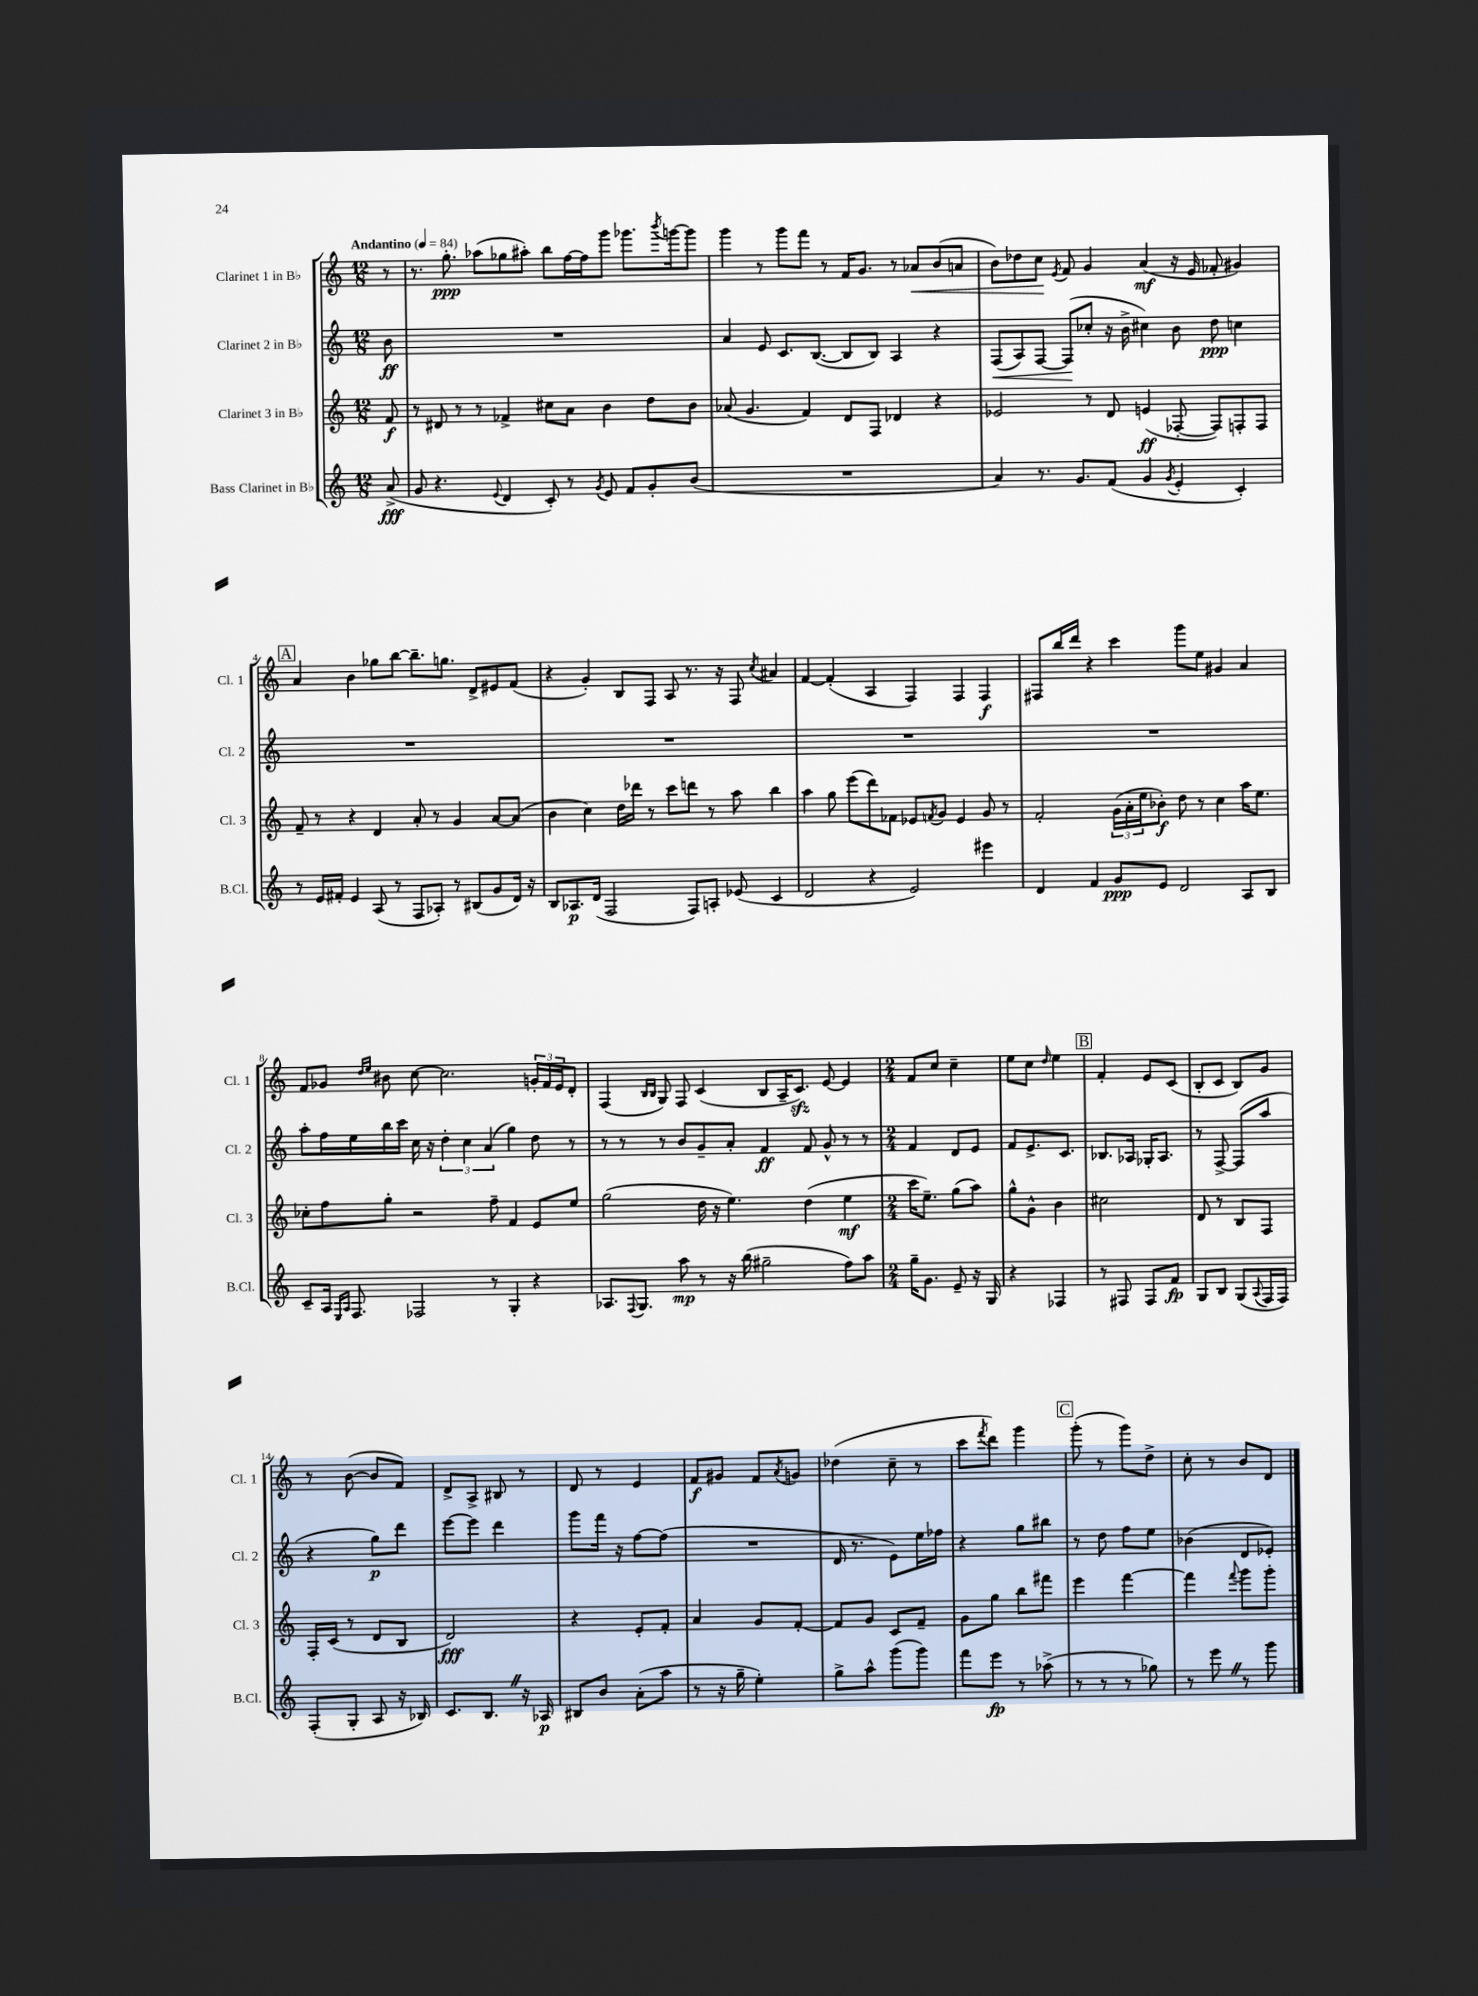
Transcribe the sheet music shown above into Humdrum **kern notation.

**kern	**kern	**kern	**kern
*staff4	*staff3	*staff2	*staff1
*clefG2	*clefG2	*clefG2	*clefG2
*k[]	*k[]	*k[]	*k[]
*M12/8	*M12/8	*M12/8	*M12/8
*MM84	*MM84	*MM84	*MM84
(8a^/	8f/	8b\	8r
=	=	=	=
8g/	8r	1.r	8.r
4.r	8d#/	.	.
.	.	.	8.gg'\
.	8r	.	.
.	8r	.	(8aa-\L
8qqe/	.	.	.
4d/	4f-^/	.	8gg-\
.	.	.	8aa#'\J)
8c'/)	8cc#\L	.	8bb\L
8r	8a\J	.	[16ff\L
.	.	.	16ff\]J
8qg/	.	.	.
8e/	4b\	.	8ggg\J
8f/L	.	.	8.ggg-\L
8g'/	8dd\L	.	.
.	.	.	8qbbb/
.	.	.	[16ggg\k
(8b/J	8b\J	.	8ggg\]J
=	=	=	=
1.r	(8a-/	4a/	4ggg\
.	4.g/	.	.
.	.	8e/	8r
.	.	8.c/L	8ggg\L
.	4f/)	.	8fff\J
.	.	([8.B/J	.
.	.	.	8r
.	8d/L	8B/]L	16f/LK
.	.	.	8.g/J
.	8F/J	8B/J)	.
.	4d-/	4A/	8r
.	.	.	8a-/L
.	4r	4r	(8b/
.	.	.	8a/J
=	=	=	=
4a/)	2e-/	(8F/L	8b\L)
.	.	8A/)	8dd-\
8.r	.	[8F/J	8cc\J
.	.	.	8qe/
.	.	(8F/]L	8f/
8.g/L	.	.	.
.	8r	8cc-'/J	4g/
(8f/J	8d/	16r	.
.	.	16b^\	.
4g/	(4e/	4cc#\)	(4a/
8qg/	.	.	.
4e'/	[8F-'/	8b\	16r
.	.	.	16e/
.	8F-/]L)	8dd\	8f-'/
4c'/)	8F'/	4cc\	4g#/)
.	8F/J	.	.
=	=	=	=
8r	8f~/	1.r	4a/
16e/LL	8r	.	.
16f#'/JJ	.	.	.
4e/	4r	.	4b\
(8A/	4d/	.	8gg-\L
8r	.	.	[8bb\J
8F/L	8a'/	.	8.bb~\]L
8A-'/J)	8r	.	.
.	.	.	8.gg\J
8r	4g/	.	.
(8B#/L	.	.	8d^/L
8g/	[8a/L	.	8e#/
16d/Jk)	(8a/]J	.	(8f/J
16r	.	.	.
=	=	=	=
8B/L	4b\	1.r	4r
8.A-/	.	.	.
.	4cc\)	.	4g'/)
(16d/Jk	.	.	.
2F/	.	.	.
.	16dd\LL	.	8B/L
.	16ddd-\JJ	.	.
.	8r	.	8F/J
.	8ccc\L	.	8A/
8F/L)	8ddd\J	.	8.r
8A'/J	8r	.	.
.	.	.	16r
(8e-/	8aa\	.	8F/
.	.	.	8qcc/
4c/	4bb\	.	4a#/
=	=	=	=
2d/	4aa\	1.r	[4f/
.	8gg\	.	(4f'/]
.	(8eee\L	.	.
4r	8ddd\)	.	4A/
.	8f-\J	.	.
2e/)	8e-/L	.	4F/)
.	8qf/	.	.
.	8g/J	.	.
.	4e-/	.	4F/
4eee#\	8g/	.	4F/
.	8r	.	.
=	=	=	=
4d/	2f'/	1.r	8F#/L
.	.	.	16bb/L
.	.	.	16ddd/JJ
4f/	.	.	4r
8g/L	(24g\LL	.	4ccc\
.	24a'\	.	.
.	24ee\J	.	.
8e/J	8b-'\J)	.	.
2d/	8dd\	.	8ggg\L
.	8r	.	8ee\J
.	4cc\	.	4g#/
8A/L	16aa\LK	.	4a/
.	8.ee\J	.	.
8B/J	.	.	.
=	=	=	=
8c~/L	8cc-'\L	8aa'\L	8f/L
16A/Jk	8ff\	16ff\L	8g-/J
16qqE/LL	.	.	.
16qqA/JJ	.	.	.
8.F/	.	16ee\	.
.	.	.	16qqdd/LL
.	.	.	16qqee/JJ
.	8gg'\J	16bb\	8b#\
.	.	16ccc\JJ	.
2F-/	2r	16cc\	[8cc\
.	.	16r	.
.	.	6dd'\	2.cc\]
.	.	6cc\	.
.	.	(6a/	.
8r	8ff~\	.	.
4G'/	4f/	4gg\)	.
4r	8e/L	8dd\	24g'/LL
.	.	.	24f/
.	.	.	24e/J
.	8ee/J	8r	8d'/J
=	=	=	=
8.A-/L	(2gg\	8r	(4F/
.	.	8r	.
8qqF/	.	.	.
8.G/J	.	.	.
.	.	.	16qqB/LL
.	.	.	16qqB/JJ
.	.	8r	8G/)
8aa\	.	8b/L	8F/
8r	16dd\	8g~/	(4c/
.	16r	.	.
16r	4.ee\)	8a'/J	.
(16bb\	.	.	.
2gg#~\	.	4f/	8B/L
.	.	.	16A~/K
.	.	.	8.c/J)
.	(4dd\	8f/	.
.	.	8g^^/	[8e/
8ff\L)	4ee\	8r	4e/]
8aa\J	.	8r	.
=	=	=	=
*M2/4	*M2/4	*M2/4	*M2/4
16gg~\LK	16ccc\LK	4f/	8f/L
8.g\J	8.ee~\J)	.	.
.	.	.	8cc/J
8e~/	(8gg\L	8d/L	4cc~\
16r	8aa\J)	8e/J	.
16G/	.	.	.
=	=	=	=
4r	8gg^^\L	8f/L	8ee\L
.	8g^^\J	8.e^/	8cc\J
.	.	.	16qqdd/
4F-/	4b\	.	4ee\
.	.	8.c/J	.
=	=	=	=
8r	2cc#\	8.B-/L	4f'/
8F#/	.	.	.
.	.	16A-/Jk	.
8F#/L	.	16G-'/LK	8e/L
.	.	8.A-/J	.
8f/J	.	.	(8c/J
=	=	=	=
8G/L	8d/	8r	8B'/L
8B/J	8r	[8F^/	8c/J
(8G/L	8B/L	(8F/]L	8B/L)
8qqA/	.	.	.
16F/L	8F/J	8aa/J	8g/J
16F/JJ)	.	.	.
=	=	=	=
(8F'/L	16F'/LL	4r	8r
.	(16c/JJ	.	.
8G'/J	8r	.	([8b\
8A/	8d/L	8gg\L)	8b/]L
16r	8B/J	8ddd\J	8f/J)
16B-/)	.	.	.
=	=	=	=
8.c/L	2d/)	[8eee\L	8d^/L
.	.	8eee\]J	8A^/J
8.B/J	.	.	.
.	.	4ddd\	8B#/
16r	.	.	8r
16A-/	.	.	.
=	=	=	=
8B#/L	4r	8ggg\L	8d/
8b/J	.	16fff\Jk	8r
.	.	16r	.
(8a'\L	8e'/L	[8ff\L	4e/
8aa\J	8f'/J	(8ff\]J	.
=	=	=	=
8r	4a/	2r	8f/L
16r	.	.	8g#/J
16gg~\	.	.	.
4ee'\)	8g/L	.	8f/L
.	.	.	8qa/
.	[8f'/J	.	8g/J
=	=	=	=
8gg^\L	8f/]L	16d/	(4dd-\
.	.	8.r	.
8aa^^\J	8g/J	.	.
(8ggg\L	8c/L	8e\L)	8cc~\
8ggg\J)	8f~/J	16ee\L	8r
.	.	16ff-\JJ	.
=	=	=	=
8fff\L	8g\L	4r	8ccc\L
.	.	.	8qfff/
8eee\J	8gg\J	.	8ddd\J)
8r	8bb\L	8gg\L	4ggg\
(8aa-^\	8fff#\J	8bb#\J	.
=	=	=	=
8r	4eee\	8r	(8ggg'\
8r	.	8dd\	8r
8r	[4fff\	8ff\L	8ggg\L)
8gg-\)	.	8ee\J	8dd^\J
=	=	=	=
8r	4fff\]	(4b-\	8cc'\
8eee\	.	.	8r
.	8qqfff/	.	.
8r	8ggg\L	8d/L	8b/L
8ggg\	8ggg'\J	8e-'/J)	8d/J
==	==	==	==
*-	*-	*-	*-
